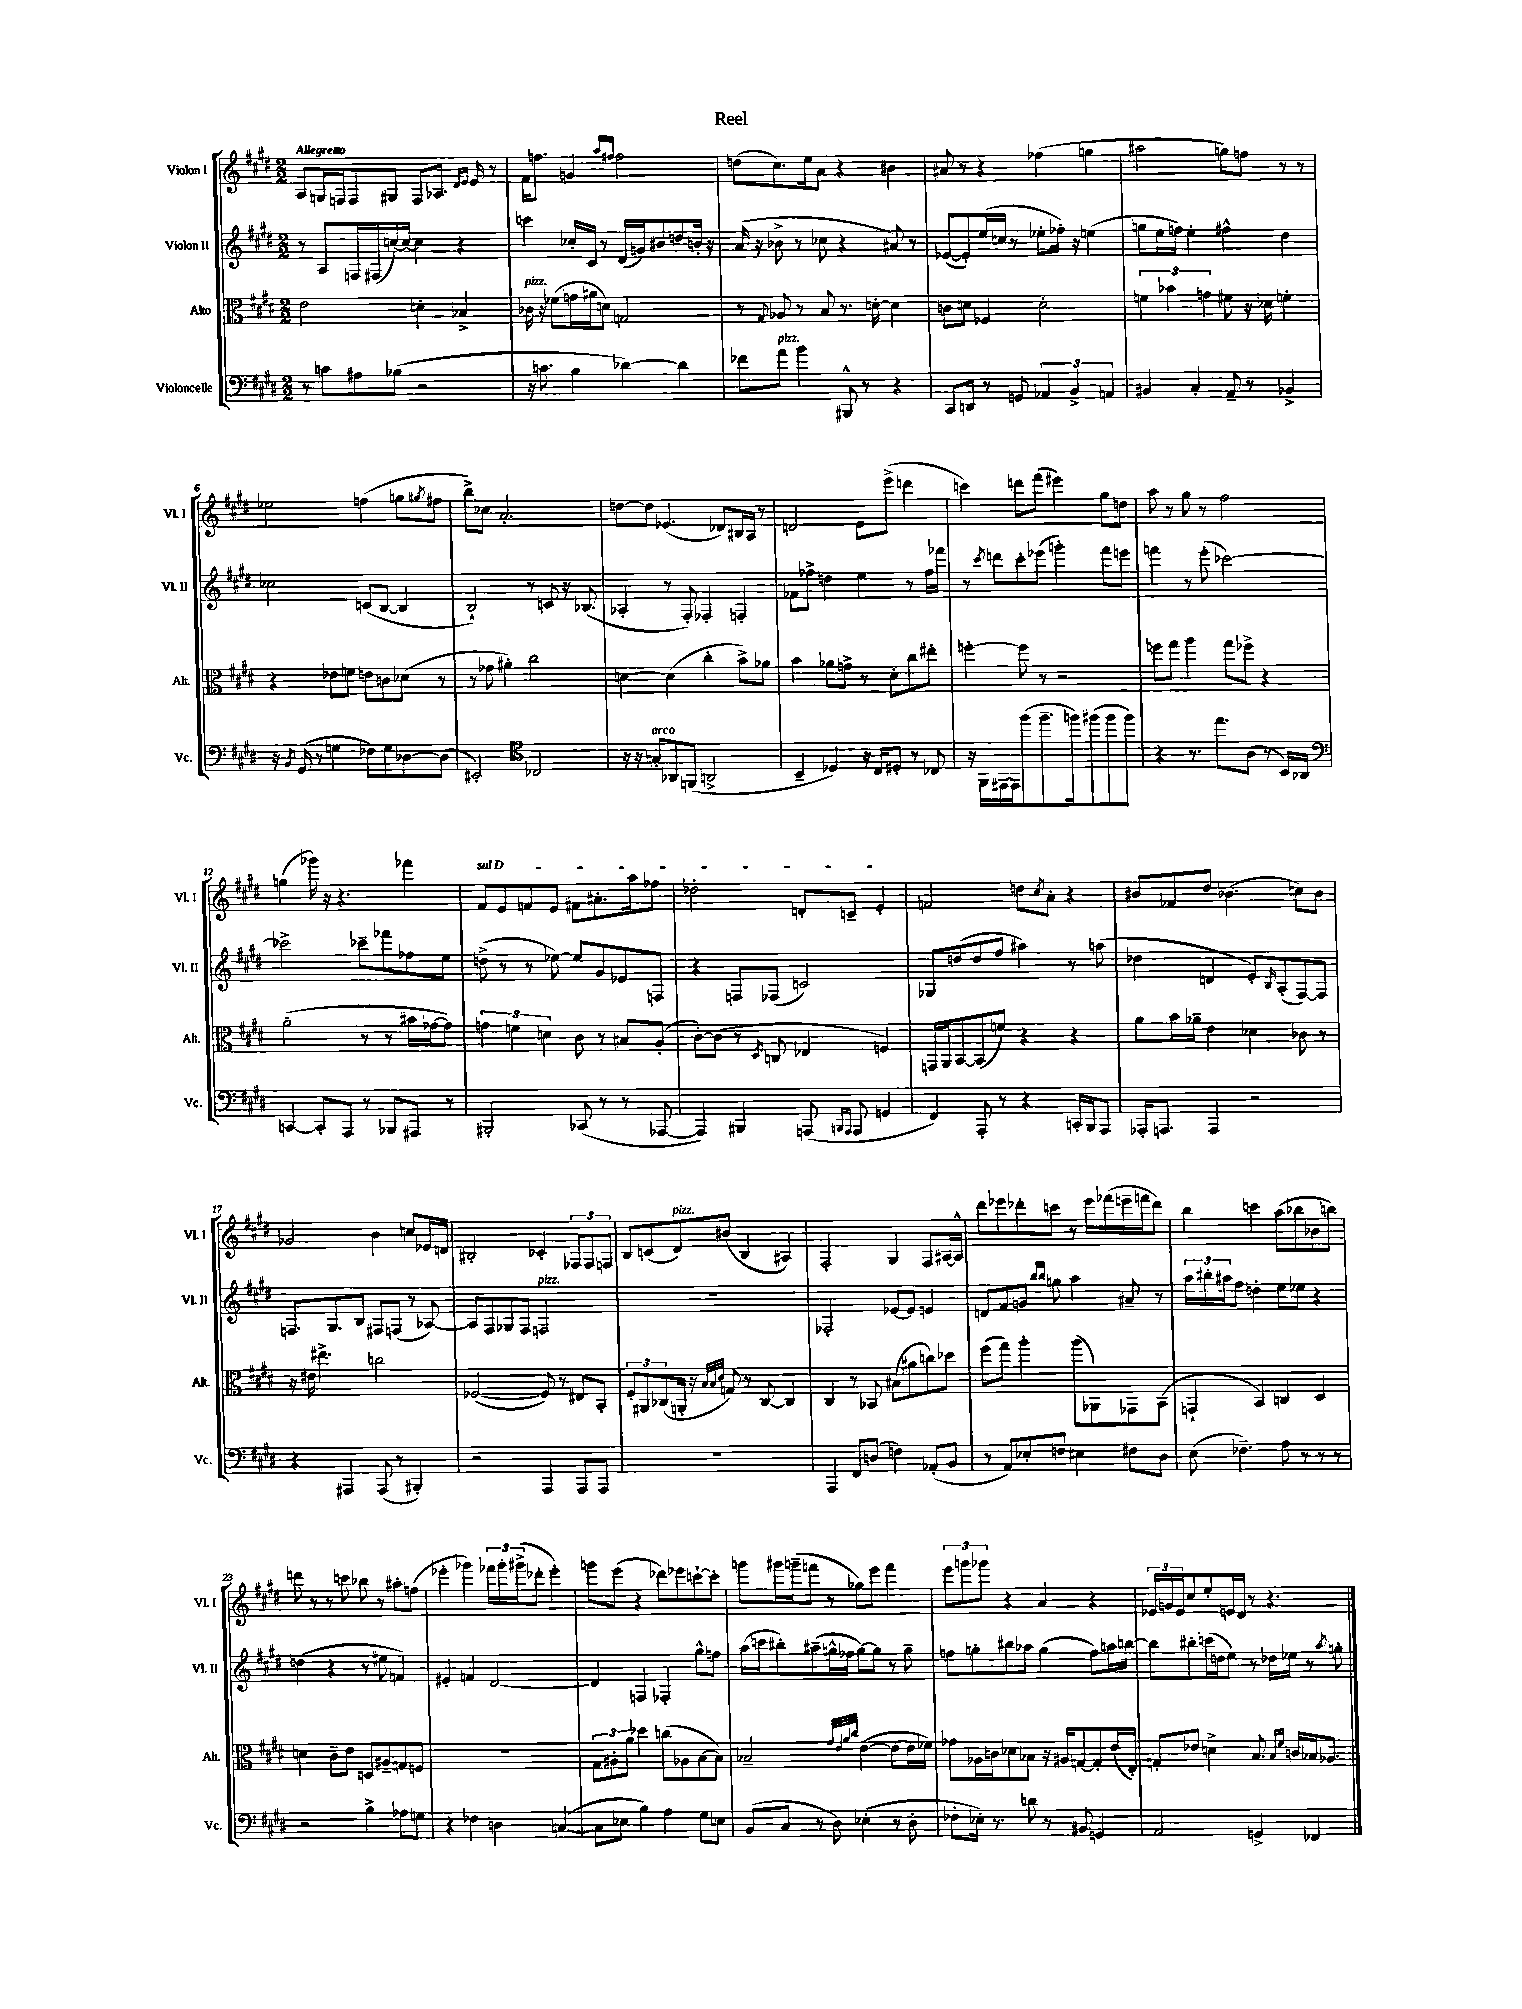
\header { title = "Reel" }
<<
\new StaffGroup <<
\new Staff = "s0" \with { instrumentName = "Violon I" shortInstrumentName = "Vl. I" } {
    \clef treble \key e \major \numericTimeSignature \time 2/2 \tempo "Allegretto"
    a8 g16 f16 f8 gis8 f8 aes8. \grace { dis'16 e'16 } e'16 r8 |
    fis'16 f''8. g'4 \grace { a''16 fis''16 } fis''2 |
    d''8( cis''8.) e''16 a'8 r4 bis'4 |
    ais'8 r8 r4 fes''4( g''4 |
    ais''2 g''8) f''8 r8 r8 |
    ees''2 f''4( g''8 \acciaccatura { gis''8 } fis''8 |
    b''8->) ces''8 a'2.-. |
    d''8~ d''8 ees'4.( des'8) bis16 a16 r8 |
    d'2 e'8 e'''8->( d'''4 |
    c'''4) d'''8 fis'''8( eis'''4) gis''8 d''8 |
    a''8 r8 gis''8 r8 fis''2 |
    g''4( ges'''16) r16 r4. fes'''4 |
    \once \override TextSpanner.bound-details.left.text = \markup { \italic "sul D" } fis'8\startTextSpan e'8 f'8 e'8 fis'8 ais'8.-. a''16 fes''8 |
    des''2-. d'8-. c'8-- e'4-.\stopTextSpan |
    f'2 d''8 \acciaccatura { cis''8 } a'8-. r4 |
    bis'8 fes'8 dis''8 bes'4.( c''8) bes'8 |
    ges'2 b'4 c''8 ees'16 d'16 |
    bis2-. ces'4-. \tuplet 3/2 { fes8 fes8 f8 } |
    b8 c'8( dis'8^\markup { \italic "pizz." }) bis'8( b4 ais4) |
    fis2-. gis4 fis8 ais16~ ais16-^ |
    dis'''8 ees'''8 des'''8-. c'''8 r8 ees'''16 fes'''16( e'''16-- f'''16 des'''8) |
    b''4 c'''4 a''8( bes''8 bes'8 b''8) |
    d'''8 r8 r8 c'''8 bes''8 r8 ais''8-. f''8( |
    ees'''4-. ges'''4) \tuplet 3/2 { fes'''16 ges'''16-. gis'''16->( } des'''8-. ees'''4-.) |
    g'''8 e'''8( r4 des'''8) ees'''8 c'''8~-! c'''8-. |
    g'''8 gis'''16 g'''16--( f'''8 r8 ges''8) e'''8 f'''4 |
    \tuplet 3/2 { e'''8 g'''8 ges'''8 } r4 a'4 r4 |
    \tuplet 3/2 { ees'16 g'16 ees'16 } cis''8 e''8-. e'16 dis'16 r8 r4. \bar "|." |
}
\new Staff = "s1" \with { instrumentName = "Violon II" shortInstrumentName = "Vl. II" } {
    \clef treble \key e \major \numericTimeSignature \time 2/2
    r8 a8 f16 fis16( c''16~) c''16~ c''4 r4 |
    c'''4 ces''16-. cis'16 r8 dis'16( g'16) bis'8 d''8 b'16-. r16 |
    a'16( r16 bes'8-> r8 ces''8 r4 ais'8) r8 |
    ees'8~( ees'8-.) e''16( c''16 r8 ees''8-. fes''16-.) r16 e''4( |
    g''8 e''16 f''16) e''4-. fis''4-^ dis''4 |
    ces''2 c'8( b8~ b4 |
    b2-!) r8 c'8 r16 bes8.( |
    aes4-. r8 fis8-.) fes4-. f4-. |
    fes'8 fes''8-> d''4 e''4 r8 fes''16 fes'''16 |
    r8 \acciaccatura { cis'''8 } d'''8 cis'''8-. ees'''8( g'''4-.) fis'''8 e'''8 |
    f'''4 r8 e'''8-.( ces'''2~) |
    ces'''2-> ces'''8-- fes'''8 fes''8 e''8 |
    d''8->( r8 r8 ees''8~) ees''8 gis'8 ees'8 f8 |
    r4 f8 fes8( c'2) |
    ges8 d''8( d''8 fis''8 ais''4) r8 a''8( |
    des''4 d'4 e'8-.) \grace { b16 } a8-.( fis8~) fis8 |
    f8. gis8. b8 fis8 f8( r8 aes8~) |
    aes8 fis8 ges8 fis8 f2^\markup { \italic "pizz." } |
    R1 |
    fes2-. ees'8~ ees'8 e'4 |
    d'8 fis'8 g'8 \grace { b''16 b''16 } g''8 a''4 ais'8-- r8 |
    \tuplet 3/2 { a''16 bis''16-. ais''16 } fis''8 d''4-. e''8 ees''8 r4 |
    d''4( r4 r8 eis''8 f'4) |
    eis'4-. f'4 dis'2~ |
    dis'4 f4 fes4-. gis''8-^ f''8 |
    a''16( c'''16 bis''8-.) ais''8--( g''16-^ fes''16 g''8~) g''8 r8 g''8-- |
    f''8 g''8-. bis''8 aes''8 g''4( f''8) a''16 b''16~ |
    b''8 bis''8-. c'''16( d''16 e''8) r8 des''16 ees''16 r8 \acciaccatura { a''8 } g''8-. \bar "|." |
}
\new Staff = "s2" \with { instrumentName = "Alto" shortInstrumentName = "Alt." } {
    \clef alto \key e \major \numericTimeSignature \time 2/2
    e'2 d'4-. bes4-> |
    ces'16^\markup { \italic "pizz." } r16 fes'8( g'16 ais'16 d'8) g2 |
    r8 \appoggiatura { gis8 } aes8 r8 b8 r8. d'16~-. d'4 |
    c'8 d'8 fes4 d'2-. |
    \tuplet 3/2 { f'4 bes'4 g'4 } fis'8 r16 des'16 f'4-. |
    r4 ees'8 f'8 e'8 c'8 des'8( r8 |
    r8 ges'8 ais'4-.) cis''2 |
    d'4~ d'4( cis''4-. b'8->) aes'8 |
    b'4 aes'8 g'8-> r8 dis'8-. cis''8 eis''8-. |
    f''4~-. f''8 r8 r2 |
    f''8 gis''8 a''4 gis''8 fes''8-> r4 |
    a'2-.( r8 r8 bis'16 ges'16~ ges'8) |
    \tuplet 3/2 { g'4 f'4 d'4 } cis'8 r8 bis8 a8-.( |
    cis'8~-.) cis'8( r8 \acciaccatura { dis8 } c8 ees4 f4) |
    g,16 a,16 b,8~ b,8( f'8) r4 r4 |
    a'8 b'16 aes'16-- e'4 des'4 ces'8 r8 |
    r16 eis'16 eis''4.-> c''2 |
    fes2~( fes8) r8 eis8 b,8-. |
    \tuplet 3/2 { fis8-. ais,8 ces8( } a,16-. r16 \grace { b32 b32 dis'32 } g8) r8 ces8~ ces4 |
    cis4 r8 bes,8 bis8( ais'8 c''8) des''8 |
    fis''8( gis''8) a''4-. a''8( aes,8) ges,8 b,8( |
    g,4-! b,4) c4 dis4 |
    d'4 cis'8-- e'8 d8 ais8-- g8 f8 |
    R1 |
    \tuplet 3/2 { gis8 ais8-. a'8 } des''4 c''8( aes8 b8~ b8) |
    bes2-- \grace { gis'32 e'32 a'32 cis''32 } e'4~( e'8~ e'16 fes'16) |
    ges'8 aes16 c'16 des'8 bes8 r16 ais16 g8~ g8-. e'16( e16-.) |
    g8-. ees'8 d'4-> b8. \grace { b16 fis'16 } c'16 bes16 aes8. \bar "|." |
}
\new Staff = "s3" \with { instrumentName = "Violoncelle" shortInstrumentName = "Vc." } {
    \clef bass \key e \major \numericTimeSignature \time 2/2
    r8 c'8 ais8 bes8( r2 |
    r16 c'8. b4 des'4~) des'4 |
    fes'8 a'8^\markup { \italic "pizz." } b'4 bis,,8-^ r8 r4 |
    cis,8 d,8 r8 g,8 \tuplet 3/2 { aes,4 b,4-> a,4 } |
    bis,4 cis4-. a,8-- r8 bes,4-> |
    r16 \acciaccatura { b,8 } gis,16( r8 g4 fes8) g8 des8~ des8( |
    eis,2-.) \clef tenor ces2 |
    r16 r16 g8-.^\markup { \italic "arco" } aes,8 f,8( a,2-> |
    b,4-- des4) r16 cis16 dis8-. r8 ces8 |
    r16 fis,16 eis,16~ eis,16 fis''8( fis''8.-- f''16) fis''8( fis''8 fis''8) |
    r4 r8. e''8. a8( r8 b,16) aes,16 |
    \clef bass c,4~ c,8-. a,,8 r8 bes,,8 ais,,8 r8 |
    bis,,2-. ces,8( r8 r8 aes,,8~ |
    aes,,4) bis,,4 a,,8( \grace { b,,16 a,,16 } a,,8 g,4 |
    fis,4) a,,8-. r8 r4 c,16-. b,,16 a,,8 |
    aes,,16-. a,,8. a,,4 r2 |
    r4 ais,,4 ais,,8( r8 bis,,4-.) |
    r2 a,,4 a,,8 a,,8 |
    R1 |
    a,,4 fis,8 d8( f4) aes,8-.( b,8 |
    r8 a,8) ees8-. f8 eis4 fis8 dis8 |
    e8( fes4.--) a8 r8 r8 r8 |
    r2 b4-> aes8 g8 |
    r4 fes4 d4 c4~( |
    c8 ees8 b4) a4 gis8 e8 |
    b,8( cis8 r8 dis8) ees4-.( r8 dis8-. |
    fes8-. ees16-.) r8. d'8 r8 bis,8 g,4 |
    a,2 g,4-> fes,4 \bar "|." |
}
>>
>>
